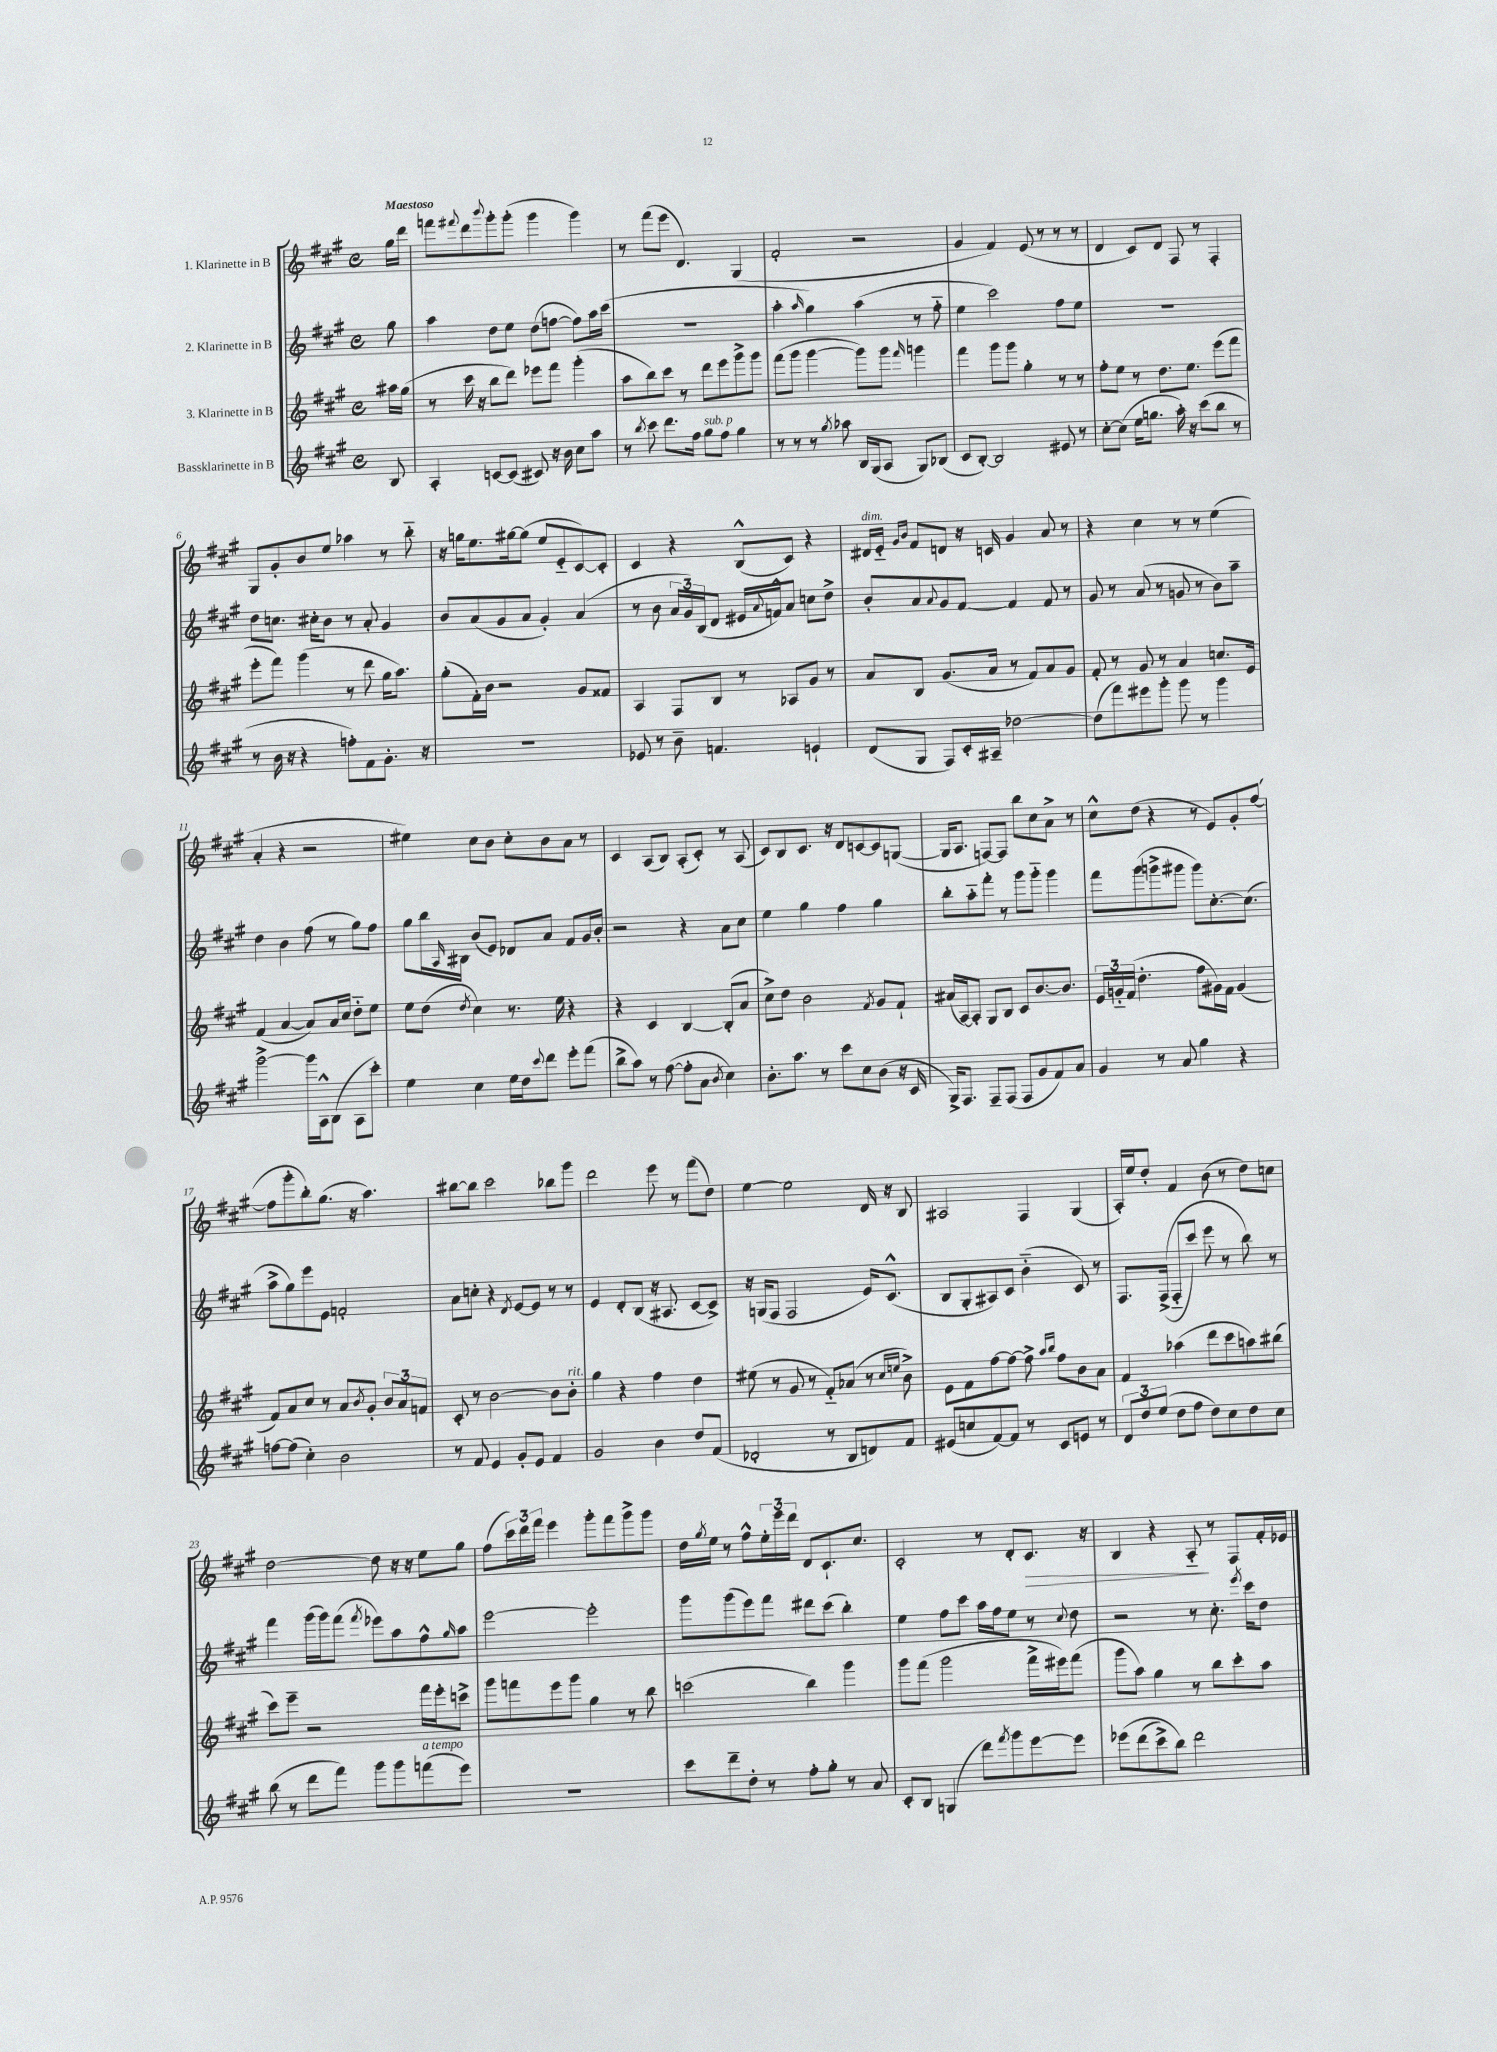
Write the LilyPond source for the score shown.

<<
\new StaffGroup <<
\new Staff = "s0" \with { instrumentName = "1. Klarinette in B" } {
    \clef treble \key a \major \defaultTimeSignature \time 4/4 \partial 8 \tempo "Maestoso"
    gis''16 d'''16 |
    f'''8 \appoggiatura { fis'''8 } d'''8 \appoggiatura { b'''8 } gis'''8-. gis'''8-.( gis'''4 gis'''4) |
    r8 fis'''8( e'''8 d'4.) gis4( |
    fis'2-. r2 |
    gis'4 fis'4) e'8( r8 r8 r8 |
    d'4 cis'8) d'8 fis8 r8 fis4-. |
    gis8 gis'8-. b'8 e''8 aes''4 r8 b''8-_ |
    r16 g''16 e''8. gis''16~ gis''8( e''8 e'8-_ cis'8~) cis'8-. |
    cis'4 r4 b8-^( cis'8) r4 |
    dis'16^\markup { \italic "dim." } e'16-_ \grace { gis'16 b'16 } fis'8 d'8 r16 c'16 gis'4 a'8 r8 |
    r4 cis''4 r8 r8 e''4( |
    a'4-. r4 r2 |
    eis''4) cis''8 b'8 cis''8-. b'8 a'8 r8 |
    cis'4 a8( b8) a8-.( cis'8-.) r8 a8( |
    cis'8) b8 cis'8. r16 d'8 c'8~ c'8 g8~( |
    g16 a8. f8~) f8 b''8 cis''8 a'8-> r8 |
    cis''8-^ d''8( r4 r8 e'8) gis'8-. fis''8~( |
    fis''8 gis'''8-. b''8-.) gis''8.( r16 a''4.) |
    bis''8~ bis''8 cis'''2 bes''8 gis'''8 |
    d'''2 e'''8 r8 fis'''8( d''8) |
    e''4~ e''2 d'16 r16 b8 |
    ais2 fis4 gis4( |
    a16-.) e''16 d''8-. fis'4 b'8( r8 d''8) c''8 |
    d''2~ d''8 r16 r16 e''8 gis''8 |
    fis''8( \tuplet 3/2 { cis'''16) d'''16 fis'''16 } e'''4 gis'''8-. fis'''8 gis'''8-> gis'''8 |
    d''16 \acciaccatura { gis''8 } e''16 r8 fis''8-^ \tuplet 3/2 { e''16-. e'''16 d'''16 } d'8 cis'8.-! cis''8. |
    cis'2-. r8 d'8-. cis'8.\> r16 |
    b4 r4 a8-_\! r8 fis8 fis'16-. ees'16 \bar "|." |
}
\new Staff = "s1" \with { instrumentName = "2. Klarinette in B" } {
    \clef treble \key a \major \defaultTimeSignature \time 4/4 \partial 8
    gis''8 |
    a''4 d''8 e''8 d''8( f''8~ f''8) a''16 cis'''16( |
    R1 |
    a''4-. \grace { a''16 } gis''4) a''4( r8 fis''8-_ |
    e''4 cis'''2) fis''8 e''8 |
    R1 |
    d''8 c''8. cis''16-. b'8 r8 a'8-. gis'4 |
    b'8 a'8( gis'8 a'8 gis'4-.) a'4( |
    r8 b'8 \tuplet 3/2 { a'16 gis'16) b16( } d'8 eis'16 \appoggiatura { a'8 } f'16-^) a'8 c''8 d''8-> |
    b'8-. a'8 \appoggiatura { a'8 } gis'8 fis'8~ fis'4 fis'8 r8 |
    gis'8 r8 a'8( r8 g'8 r8 b'8) a''8-- |
    d''4 b'4 fis''8( r8 gis''8) fis''8 |
    gis''8 b''16 \grace { a16 } bis16 b'8( e'8) des'8 a'8 fis'8 gis'16 b'16-. |
    r2 r4 a'8 cis''8 |
    e''4 gis''4 fis''4 gis''4 |
    b''8-. a''8-_ fis'''8-. r8 gis'''8 gis'''8-_ gis'''4 |
    fis'''8 gis'''8( g'''8-> gis'''8 gis'''8) cis''8.~-. cis''8.( |
    a''8-> gis''8) e'''8 e'8 f'2-. |
    a'8 c''8-. r4 \acciaccatura { d'8 } e'8~ e'8 r8 r8 |
    e'4 d'8-. b8( r16 ais8. cis'8~ cis'8->) |
    r16 g16( fis8 fis2 e'16) cis'8.-^( |
    b8 gis8-. ais8) cis'8 b'4-_( cis'8) r8 |
    fis8. fis16->(\( fis8-_ cis'''8) e'''8 r8 b''8\) r8 |
    fis'''4 gis'''16( gis'''16) fis'''8( \acciaccatura { fis'''8 } ees'''8) a''8 fis''8-^ \grace { gis''16 } a''8 |
    e'''2~ e'''2-. |
    gis'''8 gis'''8( e'''8) fis'''8 dis'''8 cis'''8( b''4-.) |
    e''4 fis''8 cis'''8 a''16 fis''16 e''8 r8 \appoggiatura { cis''8 } d''8 |
    r2 r8 cis''8.-. \acciaccatura { e'''8 } cis'''16 d''8 \bar "|." |
}
\new Staff = "s2" \with { instrumentName = "3. Klarinette in B" } {
    \clef treble \key a \major \defaultTimeSignature \time 4/4 \partial 8
    ais''16 gis''16( |
    r8 cis'''16 r16 b''8 d'''8) ees'''8 fis'''8 gis'''4-.( |
    a''8 b''8) cis'''8 r8 d'''8 e'''8 gis'''8-> gis'''8 |
    fis'''8( gis'''8 gis'''4~ gis'''8) gis'''8 \grace { fis'''16 } g'''4 |
    fis'''4 gis'''8 gis'''8 gis''4-. r8 r8 |
    fis''8-. e''8 r8 d''8. e''8. e'''8( fis'''8 |
    e'''8-. fis'''8) gis'''4( r8 d'''8 gis''16 a''8.) |
    gis''8-.( fis'16-.) b'16 r2 gis'8 fisis'8 |
    a4 fis8 b8 r8 aes8 gis'8 r8 |
    a'8 b8 gis'8.( a'16 r8 fis'8) a'8 gis'8 |
    fis'8-. r8 gis'8 r8 a'4 c''8. e'16 |
    fis'4( a'4~ a'8) a'16 cis''16 d''8-_ e''8 |
    e''8 d''8( \acciaccatura { d''8 } cis''4) r8. e''16 r4 |
    r4 cis'4 b4~ b8-.( a'8 |
    cis''8->) d''8 b'2 \acciaccatura { fis'8 } gis'8 fis'8-! |
    ais'16( a16~) a8-. gis8 b8 cis'8 b'8.~ b'8. |
    \tuplet 3/2 { e'16 g'16-_ fis'16( } d''4.-. fis''8 gis'16) fis'16 gis'4( |
    fis'8) a'8 cis''8 r8 a'8 \acciaccatura { b'8 } gis'8-. \tuplet 3/2 { b'8 a'8 f'8 } |
    cis'8-. r8 b'2~ b'8 b'8-.^\markup { \italic "rit." } |
    gis''4 r4 fis''4 d''4 |
    eis''8( r8 gis'8 r8 fis'8-_) aes'8( r8 \grace { cis''16 e''16 } b'8->) |
    e'8 fis'8 fis''8~ fis''8~ fis''8-> \grace { a''16 b''16 } fis''8 b'8 a'8 |
    fis'4 aes''4( d'''8 cis'''8 a''8) bis''8( |
    cis'''8) e'''8-- r2 fis'''16 e'''16-. c'''8-> |
    gis'''8 f'''8 e'''8 gis'''8 gis''4 r8 b''8 |
    c'''2( b''4) gis'''4 |
    gis'''8 fis'''8( gis'''2 fis'''16-> eis'''16) fis'''8( |
    gis'''8 a''8) gis''4 r8 b''8 cis'''8-. a''8 \bar "|." |
}
\new Staff = "s3" \with { instrumentName = "Bassklarinette in B" } {
    \clef treble \key a \major \defaultTimeSignature \time 4/4 \partial 8
    b8 |
    a4-. c'8~ c'8( cis'8) r16 b'16 cis''8 a''8 |
    r8 \acciaccatura { b''8 } cis'''8 d'''8. fis''16 gis''8^\markup { \italic "sub. p" } fis''8 gis''4 |
    r8 r8 r8 \acciaccatura { gis''8 } aes''8 b16 gis16( a8 gis8) bes8( |
    cis'8 b8~-.) b2 eis'8 r8 |
    cis''8~-. cis''8( e''16 g''8. a''16-.) r16 cis'''8( b''8 r8 |
    r8 b'16 r16 r4 f''8-.) fis'8 gis'8.-. r16 |
    R1 |
    ees'8 r8 b'8-- f'4. e'4-! |
    d'8( gis8 fis8) cis'16-. ais16-- des''2~ |
    des''8( fis'''8) eis'''8 gis'''8-. gis'''8 r8 gis'''4 |
    gis'''2~-> gis'''16 a16-^ b8( a8 cis'''8-.) |
    e''4 cis''4 e''16 d''16 \appoggiatura { cis'''8 } d'''8 e'''8-. fis'''8( |
    b''8-> a''8) r8 fis''8~( fis''8-. a'8 \acciaccatura { b'8 } cis''4) |
    b'8.-. a''8. r8 cis'''8 cis''8 b'8( r16 cis'16 |
    gis16->) fis8. fis8-- fis8( fis8 gis'8 fis'8) a'8 |
    gis'4 r8 a'8 gis''4 r4 |
    f''8~ f''8( cis''4-.) b'2 |
    r8 fis'8 e'4 gis'8-. e'8 fis'4 |
    gis'2 b'4 d''8 fis'8( |
    des'2-. r8 b8 d'8) fis'8 |
    eis'8( c''8 fis'8~) fis'8 r8 cis'8 e'8 r8 |
    \tuplet 3/2 { d'8 d''8 e''8( } d''8 fis''8 d''8) cis''8 d''8 cis''8 |
    b''8( r8 d'''8 fis'''8) gis'''8 gis'''8 f'''8^\markup { \italic "a tempo" }( e'''8) |
    R1 |
    cis'''8 d'''8-- d''8-. r8 fis''8-. gis''8-. r8 a'8 |
    cis'8-. b8 g4( d'''8) \acciaccatura { fis'''8 } gis'''8 e'''8~ e'''8 |
    ees'''8\( d'''8( cis'''8->) b''8\) d'''2 \bar "|." |
}
>>
>>
